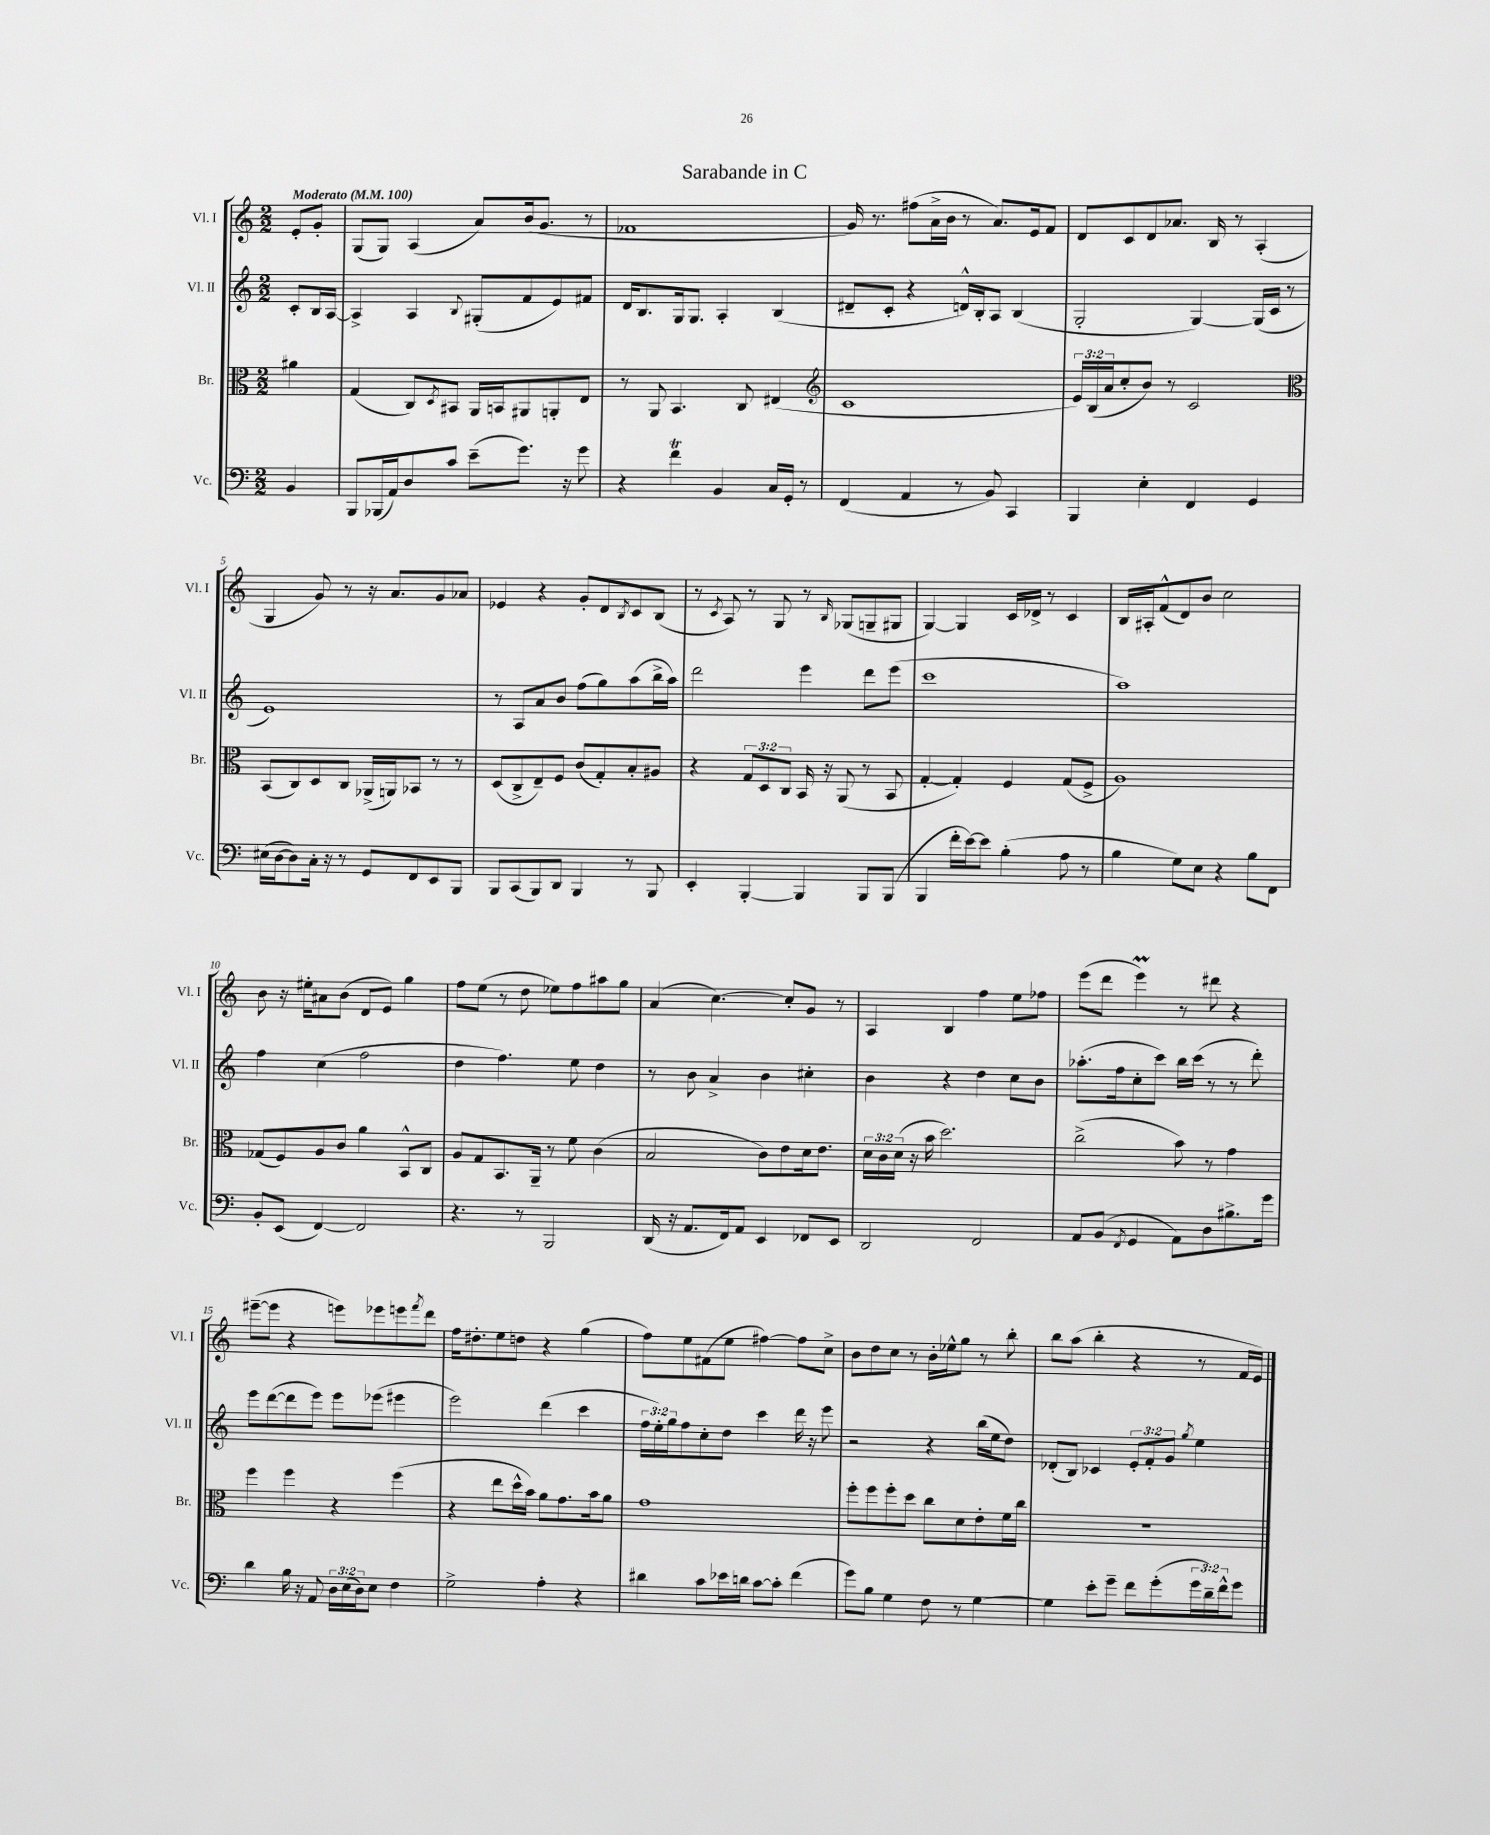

**kern	**kern	**kern	**kern
*staff4	*staff3	*staff2	*staff1
*clefF4	*clefC3	*clefG2	*clefG2
*k[]	*k[]	*k[]	*k[]
*M2/2	*M2/2	*M2/2	*M2/2
*MM100	*MM100	*MM100	*MM100
4BB/	4a#\	8c'/L	8e'/L
.	.	16B/L	8g'/J
.	.	[16A/JJ	.
=	=	=	=
8BBB/L	(4G/	4A^/]	(8G/L
(16BBB-/L	.	.	8G/J)
16AA/J)	.	.	.
8D/	8C/L)	4A/	(4A/
.	8qD/	.	.
8c/J	8BB#/J	.	.
.	.	8qqB/	.
(8e~\L	16AA/LL	(8G#'/L	8a/L)
.	16BB/J	.	.
8.g\J)	8AA#/	8f/	(16b/k
.	.	.	8.g/J
.	8AA'/	8e/)	.
16r	.	.	.
8g\	8E/J	8f#/J	8r
=	=	=	=
4r	8r	16d/LK	1f-
.	.	8.B/	.
.	8AA/	.	.
4f\	4.BB/	16G/k	.
.	.	8.G/J	.
4BB/	.	4A'/	.
.	8C/	.	.
16C/LL	(4E#/	(4B/	.
16GG'/JJ	.	.	.
8r	.	.	.
=	=	=	=
*	*clefG2	*	*
(4FF/	1c	8d#~/L	16g/)
.	.	.	8.r
.	.	8c'/J	.
4AA/	.	4r	(8ff#\L
.	.	.	16a^\L
.	.	.	16b\JJ
8r	.	16d^^/LL)	8r
.	.	16B'/J	.
8BB/)	.	8A/J	8.a/L)
4CC/	.	(4B/	.
.	.	.	16e/k
.	.	.	8f/J
=	=	=	=
4BBB/	24e/LL)	2G'/	8d/L
.	(24B/	.	.
.	24a/J	.	.
.	8cc'/	.	8c/
4E'\	8b/J)	.	8d/
.	8r	.	8.a-/J
4FF/	2c/	[4G/)	.
.	.	.	16B/
.	.	.	8r
4GG/	.	(16G/]LL	(4A'/
.	.	16c/JJ	.
.	.	8r	.
=	=	=	=
*	*clefC3	*	*
(16E#\LL	(8BB/L	1e)	4G/
[16D\J	.	.	.
8D\])	8C/)	.	.
16C'\Jk	8D/	.	8g/)
16r	.	.	.
8r	8C/J	.	8r
8GG/L	(16AA-^/LL	.	16r
.	16AA/J)	.	8.a/L
8FF/	8BB-/J	.	.
8EE/	8r	.	8g/
8BBB/J	8r	.	8a-/J
=	=	=	=
8BBB/L	(8D/L	8r	4e-/
(8CC/	8C^/	8A/L	.
8BBB/)	8E~/)	8a/	4r
8DD/J	8F/J	8b/J	.
4BBB/	(8c/L	(8ff\L	8g'/L
.	8G'/)	8gg\)	8d/
.	.	.	8qB/
8r	8B'/	(8aa\	8c/
8BBB/	8A#/J	16bb^\L	(8B/J
.	.	16aa\JJ)	.
=	=	=	=
4EE'/	4r	2ddd\	8r
.	.	.	8qc/
.	.	.	8A/)
[4BBB'/	12G/L	.	8r
.	12D/	.	.
.	.	.	8G/
.	12C/J	.	.
4BBB/]	16BB/	4eee\	8r
.	16r	.	.
.	.	.	16qqB/
.	(8AA/	.	(8G-/L
8BBB/L	8r	8ddd\L	8G~/
(8BBB/J	8BB/	(8eee\J	8G#/J
=	=	=	=
4BBB/	[4G'/	1ccc	[4G/)
16f'\LL	4G'/])	.	4G/]
[16e\J)	.	.	.
8e\]J	.	.	.
(4B'\	4F/	.	16c/LL
.	.	.	16d-^/JJ
.	.	.	8r
8A\	(8G/L	.	4c/
8r	8F^/J	.	.
=	=	=	=
4B\	1A)	1aa)	16B/LL
.	.	.	16A#'/J
.	.	.	(8f^^/
8G\L)	.	.	8d/)
8E\J	.	.	8b/J
4r	.	.	2cc\
8B\L	.	.	.
8FF\J	.	.	.
=	=	=	=
8BB'/L	(8G-/L	4ff\	8b\
(8EE/J	8F/)	.	16r
.	.	.	16ee#'\LK
[4FF/)	8A/	(4cc\	8a#\
.	8c/J	.	(8b\J
2FF/]	4a\	2ff\	8d/L
.	.	.	8e/J)
.	8BB^^/L	.	4gg\
.	8C/J	.	.
=	=	=	=
4.r	8A/L	4dd\	8ff\L
.	8G/	.	(8ee\J
.	8.BB/	4.ff\)	8r
8r	.	.	8dd\
.	16AA~/Jk	.	.
2BBB/	8r	.	8ee-\L)
.	8f\	8ee\	8ff\
.	(4c\	4dd\	8aa#\
.	.	.	8gg\J
=	=	=	=
(16DD/	2B/	8r	(4a/
16r	.	.	.
8.AA/L	.	8b\	.
.	.	4a^/	[4.cc\)
16FF/k)	.	.	.
8AA/J	.	.	.
4EE/	8c\L)	4b\	.
.	8e\	.	8cc'/]L
8FF-/L	16d\k	4cc#'\	8g/J
.	8.e\J	.	.
8EE/J	.	.	8r
=	=	=	=
2DD/	24d\LL	4b\	4A/
.	24c\	.	.
.	(24d\JJ	.	.
.	16r	.	.
.	16b\	.	.
.	2.dd\)	4r	4B/
2FF/	.	4dd\	4ff\
.	.	8cc\L	8ee\L
.	.	8b\J	8ff-\J
=	=	=	=
8AA/L	(2cc^\	(8.aa-'\L	(8eee\L
(8BB/J	.	.	8ddd\J
.	.	16ff\k	.
8qFF/	.	.	.
4GG/	.	8cc'\	4eee\)
.	.	8ccc\J)	.
8AA\L)	8b\)	16bb\LL	8r
.	.	(16ccc\JJ	.
8D\	8r	8r	8ddd#\
8.B#^\	4g\	8r	4r
.	.	8ddd'\)	.
16g\Jk	.	.	.
=	=	=	=
4d\	4ff\	8eee\L	([8eee#~\L
.	.	([8ddd\	8eee#\]J
16B\	4ff\	8ddd\]	4r
16r	.	.	.
8AA/	.	8eee\J)	.
24D\LL	4r	8eee\L	8eee\L)
(24E\	.	.	.
24D\J)	.	.	.
8E\J	.	(8eee-\J	8eee-\
4F\	(4ff\	4eee#\	8eee\
.	.	.	8qfff/
.	.	.	8ddd\J
=	=	=	=
2G^\	4r	2eee\)	16ff\LK
.	.	.	8.dd#'\
.	8ee\L	.	8ee\
.	16dd^^\L	.	8dd\J
.	16b\JJ)	.	.
4A'\	8a\L	(4ddd\	4r
.	8.g\	.	.
4r	.	4ccc\	(4gg\
.	16b\k	.	.
.	8a\J	.	.
=	=	=	=
4d#\	1g	24ff\LL	8ff\L)
.	.	24ee'\)	.
.	.	24gg\J	.
.	.	8ff\	8ee\
8c\L	.	8cc'\	(8f#\
16e-\L	.	8dd\J	8ee\J
16d\JJ	.	.	.
[8c\L	.	4ccc\	[4ff#\)
8c'\]J	.	.	.
(4f\	.	16ddd\	8ff#\]L
.	.	16r	.
.	.	8eee\	8cc^\J
=	=	=	=
8g\L)	8ff'\L	2r	8b\L
8B\J	8ff\	.	8dd\
4G\	8ff'\	.	8cc\J
.	8dd\J	.	8r
8F\	8cc\L	4r	16b'\LL
.	.	.	16ee-^^\J
8r	8d\	.	8gg\J
[4G\	8e'\	(16bb\LL	8r
.	.	16ee\J	.
.	16f\L	8dd\J)	8bb'\
.	16cc\JJ	.	.
=	=	=	=
4G\]	1r	(8d-'/L	8bb\L
.	.	8B/J)	(8aa\J
8e'\L	.	4c-/	4bb'\
8g~\J	.	.	.
8f\L	.	12e'/L	4r
.	.	12f'/	.
(8g'\	.	.	.
.	.	12g/J	.
.	.	8qgg/	.
24g\L	.	4ee\	8r
24d~\)	.	.	.
24f^^\J	.	.	.
8g\J	.	.	16f/LL
.	.	.	16e/JJ)
==	==	==	==
*-	*-	*-	*-
